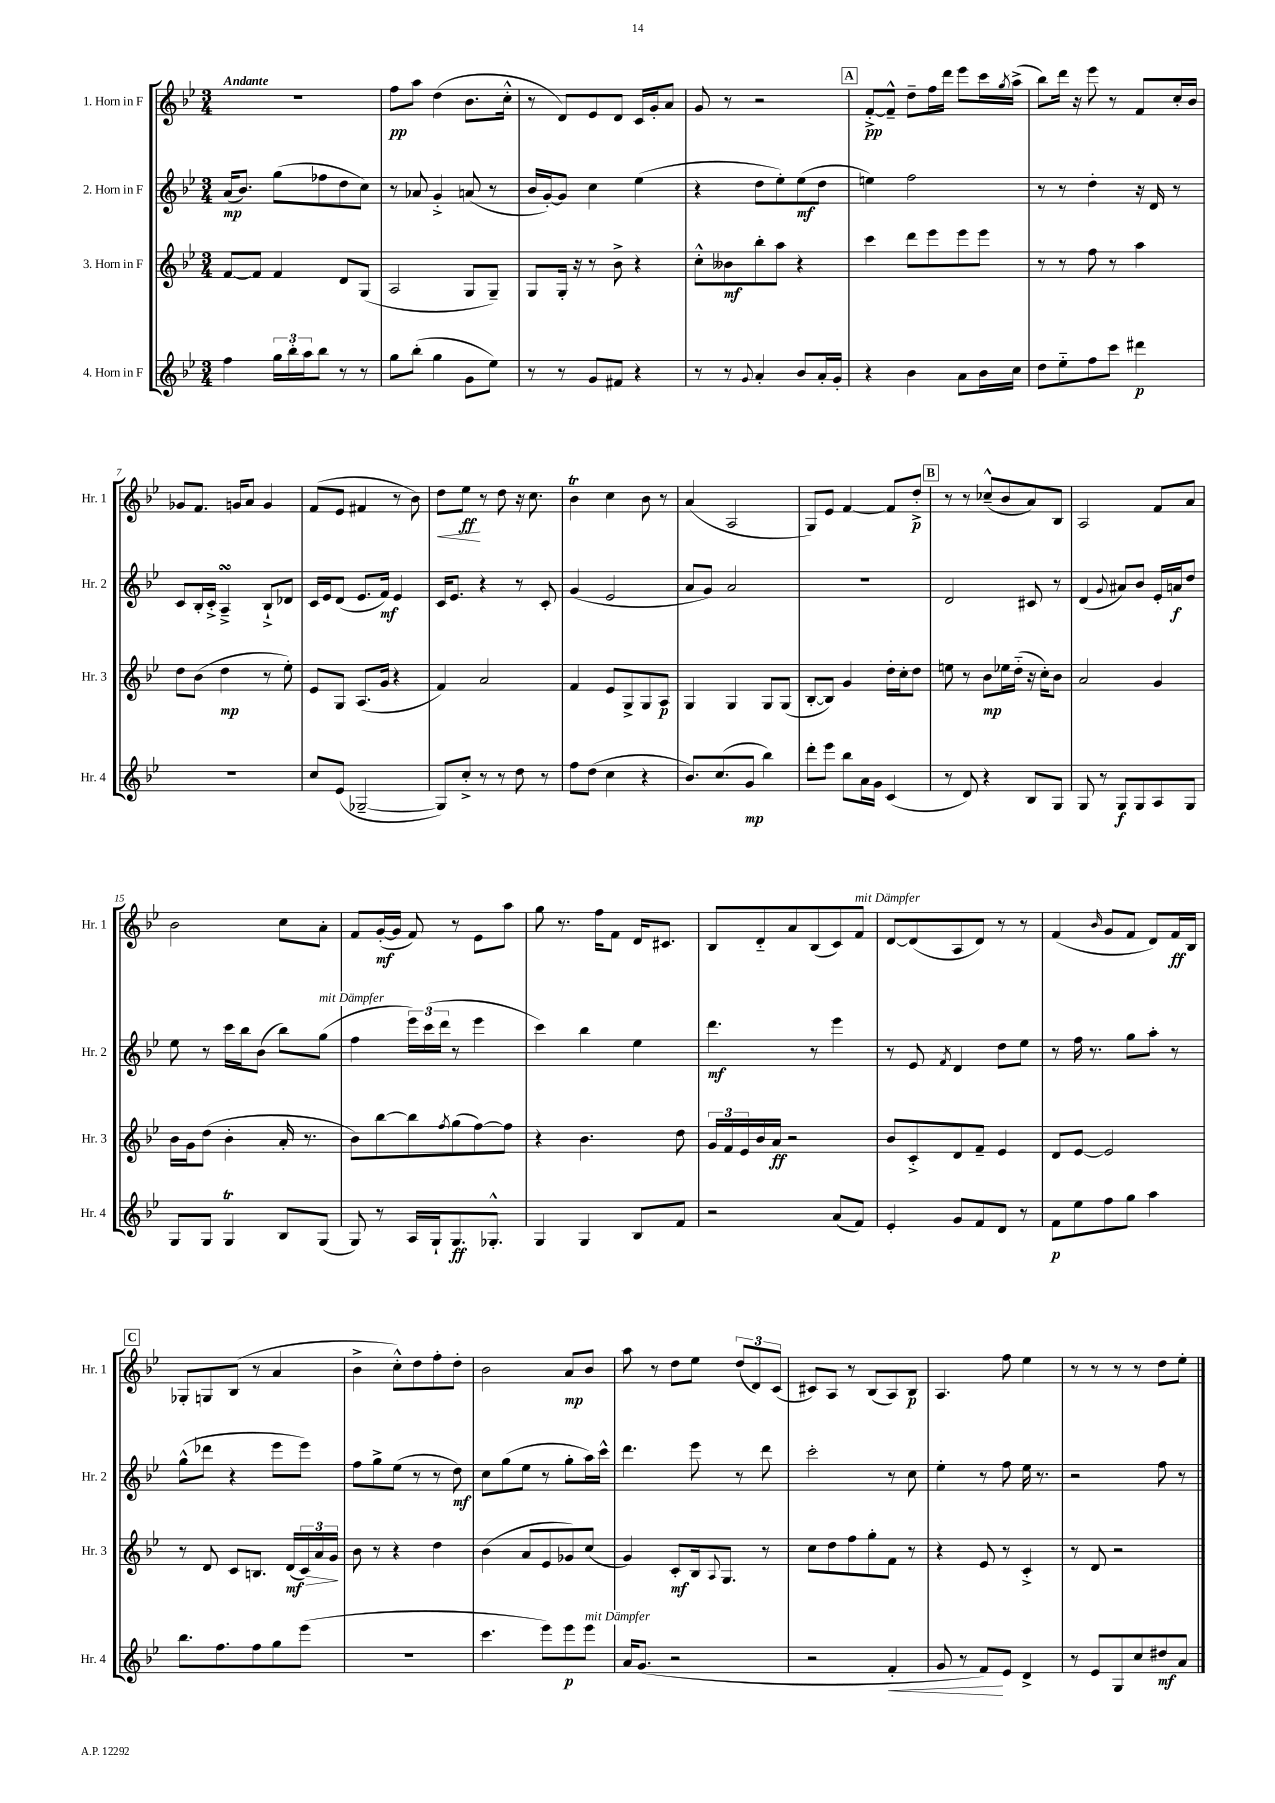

**kern	**kern	**kern	**kern
*staff4	*staff3	*staff2	*staff1
*clefG2	*clefG2	*clefG2	*clefG2
*k[b-e-]	*k[b-e-]	*k[b-e-]	*k[b-e-]
*M3/4	*M3/4	*M3/4	*M3/4
4ff	[8f	(16a	2.r
.	.	8.b-)	.
.	8f]	.	.
24gg	4f	(8gg	.
24bb-'	.	.	.
24aa	.	.	.
8bb-	.	8ff-	.
8r	8d	8dd	.
8r	(8G	8cc)	.
=	=	=	=
8gg	2A	8r	8ff
(8bb-'	.	8a-	8aa
4gg	.	4g'^	(4dd
8g	8G	(8a	8.b-
8ee-)	8G~)	8r	.
.	.	.	16cc'^^
=	=	=	=
8r	8G	16b-	8r
.	.	[16g')	.
8r	16G'	8g]	8d)
.	16r	.	.
8g	8r	4cc	8e-
8f#	8b-^	.	8d
4r	4r	(4ee-	16c
.	.	.	16g'
.	.	.	8a
=	=	=	=
8r	8cc'^^	4r	8g
8r	8b--	.	8r
8qqg	.	.	.
4a'	8bb-'	8dd	2r
.	8aa	8ee-')	.
8b-	4r	(8ee-	.
16a'	.	8dd	.
16g'	.	.	.
=	=	=	=
4r	4ccc	4ee)	[8f'^
.	.	.	8f~^^]
4b-	8ddd	2ff	8dd~
.	8eee-	.	16ff
.	.	.	16ddd
8a	8eee-	.	8eee-
16b-	8eee-	.	16ccc
.	.	.	8qgg
16cc	.	.	(16aa^
=	=	=	=
8dd	8r	8r	8bb-)
8ee-'~	8r	8r	16ddd
.	.	.	16r
8ff	8ff	4dd'	8eee-
8ccc	8r	.	8r
4ddd#	4aa	16r	8f
.	.	16d	.
.	.	8r	16cc'
.	.	.	16b-
=	=	=	=
2.r	8dd	8c	8g-
.	(8b-	16B-'	8.f
.	.	16c'^	.
.	4dd	4A~^	.
.	.	.	16g
.	.	.	8a
.	8r	8B-`^	4g
.	8ee-')	8d-	.
=	=	=	=
8cc	8e-	16c	(8f
.	.	16e-	.
(8e-	8G	(8d	8e-
[2G-~	(8.A	8.e-	4f#
.	16g	16f)	.
.	4r	4e-	8r
.	.	.	8b-)
=	=	=	=
8G-])	4f)	16c	8dd
.	.	8.e-	.
8cc'^	.	.	8ee-
8r	2a	4r	8r
8r	.	.	8dd
8dd	.	8r	16r
.	.	.	8.cc
8r	.	8c'	.
=	=	=	=
8ff	4f	(4g	4b-
(8dd	.	.	.
4cc	8e-	2e-	4cc
.	8G^	.	.
4r	8G	.	8b-
.	8A	.	8r
=	=	=	=
8.b-)	4G	8a	(4a
.	.	8g)	.
(8.cc	.	.	.
.	4G	2a	2A
8g	.	.	.
4bb-)	8G	.	.
.	(8G	.	.
=	=	=	=
8ddd'	[8B-'	2.r	8G)
8eee-	8B-])	.	8e-
8bb-	4g	.	[4f
16a	.	.	.
16g	.	.	.
(4c	16dd'	.	8f]
.	16cc'	.	.
.	8dd	.	8dd'^
=	=	=	=
8r	8ee	2d	8r
8d)	8r	.	8r
4r	8b-	.	(8cc-~^^
.	16ee-	.	8b-
.	(16dd'~	.	.
8B-	16r	8c#	8a)
.	16cc')	.	.
8G	8b-	8r	8B-
=	=	=	=
8G	2a	(4d	2A
8r	.	.	.
.	.	8qqg	.
8G	.	8a#)	.
8G	.	8b-	.
8A	4g	16e-'	8f
.	.	16a	.
8G	.	8dd	8a
=	=	=	=
8G	16b-	8ee-	2b-
.	16g	.	.
8G	(8dd	8r	.
4G	4b-'	16ccc	.
.	.	16bb-	.
.	.	(8b-	.
8B-	16a'	8bb-)	8cc
.	8.r	.	.
(8G	.	(8gg	8a'
=	=	=	=
8G)	8b-)	4ff	8f
8r	[8bb-	.	([16g'
.	.	.	16g]
16A	8bb-]	24eee-)	8f)
.	.	(24ccc	.
16G`	.	.	.
.	.	24ddd	.
.	8qff	.	.
8.G	(8gg	8r	8r
.	[8ff)	4eee-	8e-
8.G-'^^	.	.	.
.	8ff]	.	8aa
=	=	=	=
4G	4r	4ccc)	8gg
.	.	.	8.r
4G	4.b-	4bb-	.
.	.	.	16ff
.	.	.	8f
8B-	.	4ee-	16d
.	.	.	8.c#
8f	8dd	.	.
=	=	=	=
2r	24g	4.ddd	8B-
.	24f	.	.
.	24e-	.	.
.	16b-	.	8d'~
.	16a	.	.
.	2r	.	8a
.	.	8r	(8B-
(8a	.	4eee-	8c)
8f)	.	.	8f
=	=	=	=
4e-'	8b-	8r	[8d
.	8c'^	8e-	(8d]
.	.	8qf	.
8g	8d	4d	8A
8f	8f~	.	8d)
8d	4e-	8dd	8r
8r	.	8ee-	8r
=	=	=	=
8f	8d	8r	(4f
8ee-	[8e-	16ff	.
.	.	8.r	.
.	.	.	16qqb-
8ff	2e-]	.	8g
8gg	.	8gg	8f
4aa	.	8aa'	8d)
.	.	8r	16f
.	.	.	16B-
=	=	=	=
8.bb-	8r	(8gg^^	8G-'
.	8d	8ddd-	8G
8.ff	.	.	.
.	8c	4r	(8B-
8ff	8.B	.	8r
8gg	.	8eee-	4a
.	(16d	.	.
(8eee-	24c)	8eee-)	.
.	24a	.	.
.	24g	.	.
=	=	=	=
2.r	8b-	8ff	4b-^
.	8r	8gg^	.
.	4r	(8ee-	8cc'^^)
.	.	8r	8dd
.	4dd	8r	8ff'
.	.	8dd)	8dd'
=	=	=	=
4.ccc	(4b-	8cc	2b-
.	.	(8gg	.
.	8a	8ee-	.
8eee-)	8e-	8r	.
8eee-	8g-)	8gg'	8a
8eee-	(8cc	16aa)	8b-
.	.	16ccc^^	.
=	=	=	=
16a	4g)	4.ddd	8aa
(8.g	.	.	.
.	.	.	8r
2r	8c'	.	8dd
.	16B-	8eee-	8ee-
.	8qqA	.	.
.	8.G	.	.
.	.	8r	(12dd
.	.	.	12d)
.	8r	8ddd	.
.	.	.	(12c
=	=	=	=
2r	8cc	2ccc'	8c#)
.	8dd	.	8A
.	8ff	.	8r
.	8gg'	.	(8B-
4f'	8f	8r	8A)
.	8r	8cc	8B-
=	=	=	=
8g	4r	4ee-'	4.A
8r	.	.	.
8f)	8e-	8r	.
8e-	8r	8ff	8ff
4d^	4c'^	16ee-	4ee-
.	.	8.r	.
=	=	=	=
8r	8r	2r	8r
8e-	8d	.	8r
8G	2r	.	8r
8cc	.	.	8r
8dd#	.	8ff	8dd
8a	.	8r	8ee-'
==	==	==	==
*-	*-	*-	*-
